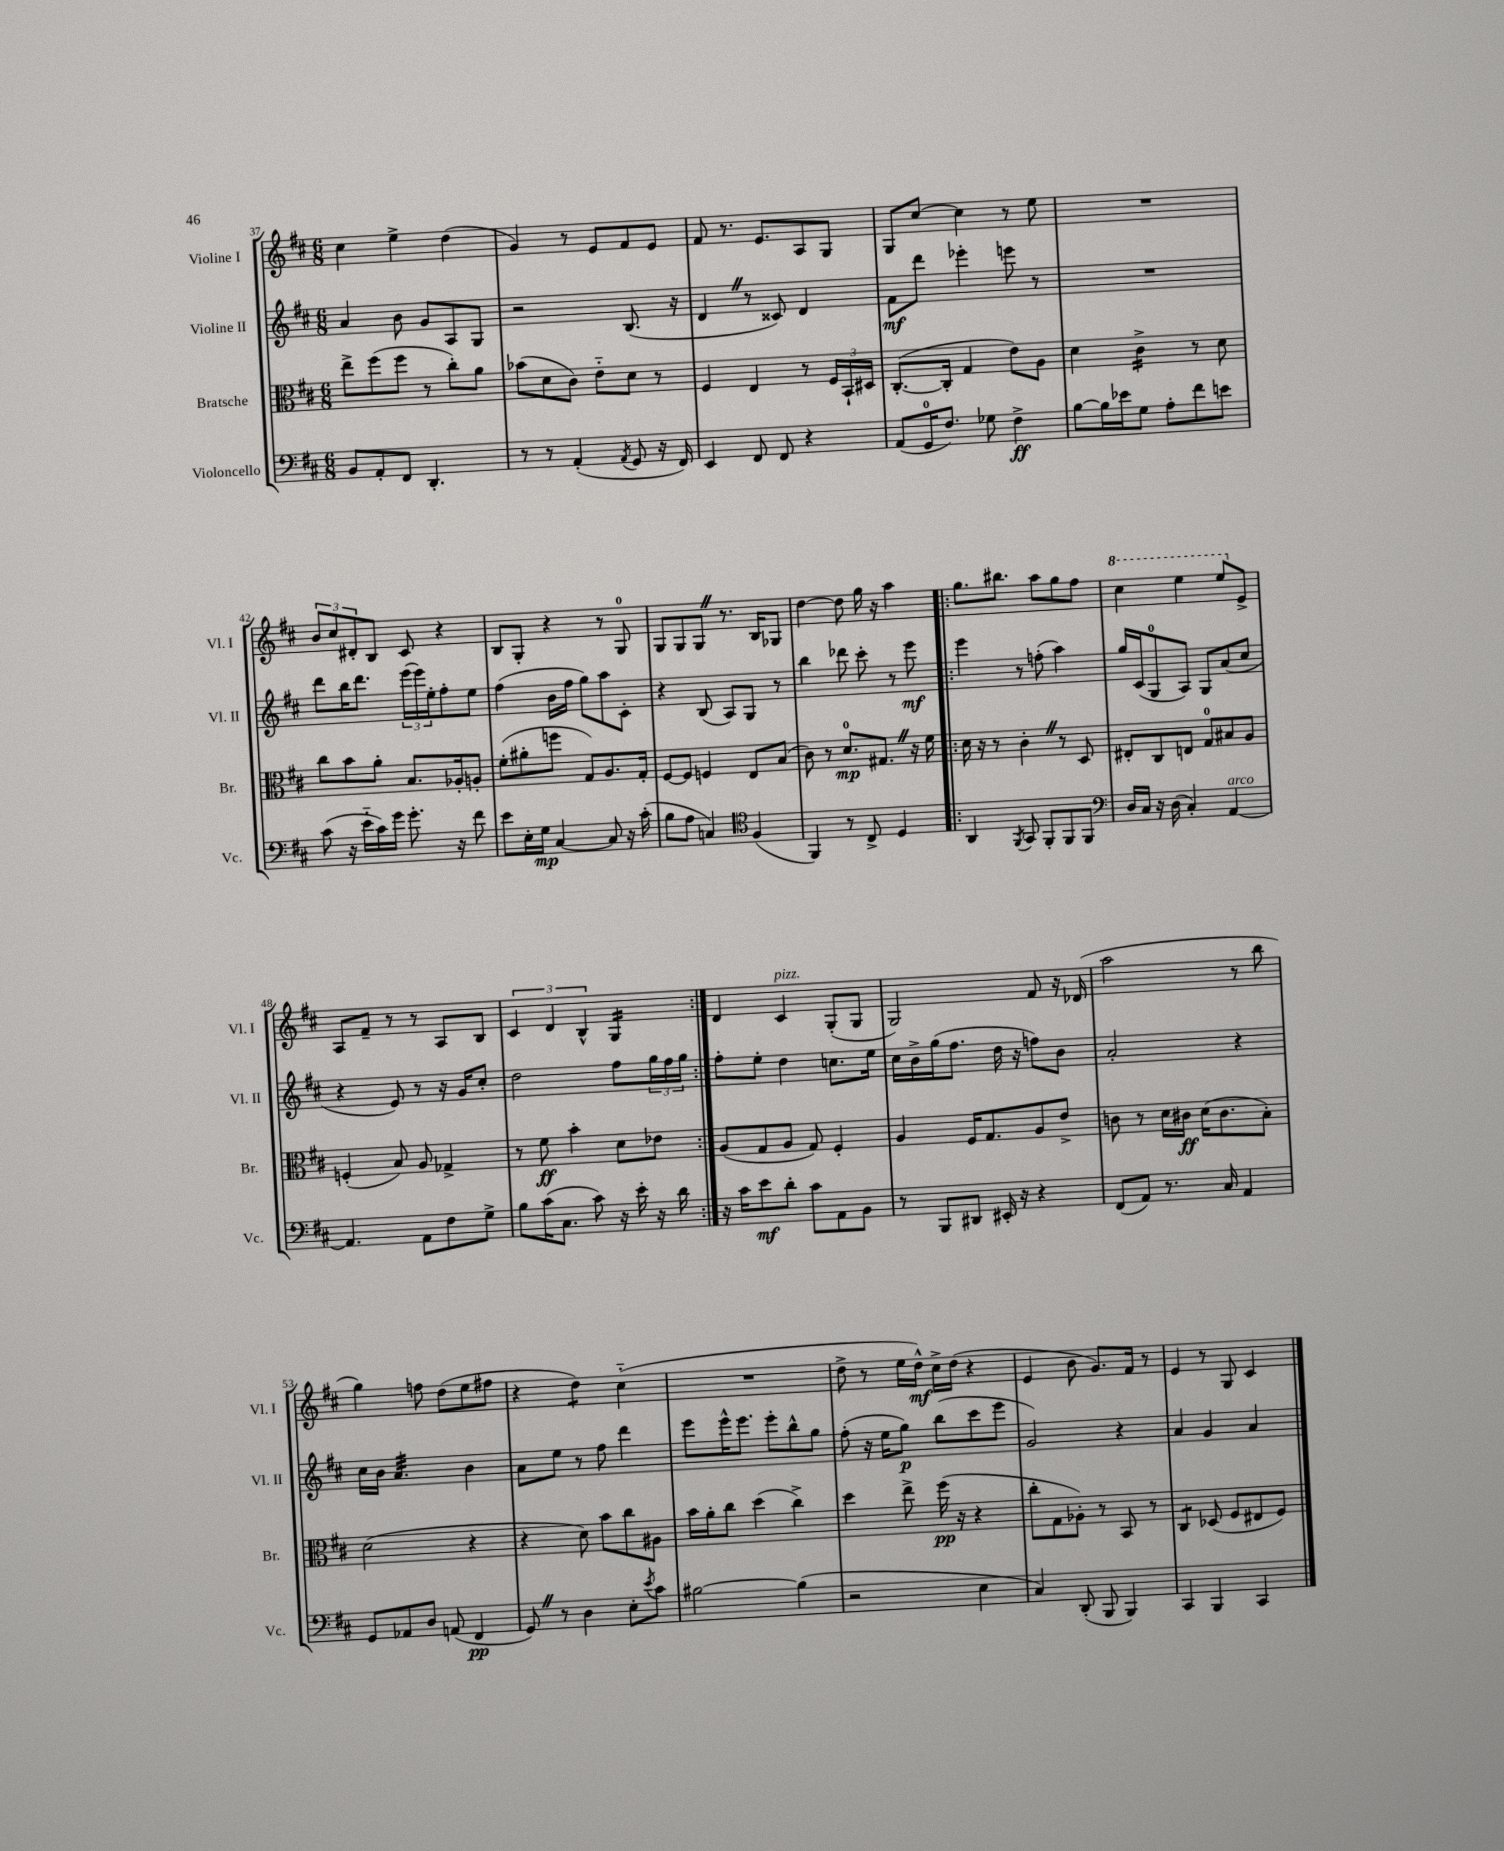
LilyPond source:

<<
\new StaffGroup <<
\new Staff = "s0" \with { instrumentName = "Violine I" shortInstrumentName = "Vl. I" } {
    \clef treble \key d \major \numericTimeSignature \time 6/8
    cis''4 e''4-> d''4( |
    g'4) r8 e'8 fis'8 e'8 |
    fis'8 r8. e'8. a8 g8 |
    g8 cis''8~ cis''4 r8 e''8 |
    R2. |
    \tuplet 3/2 { b'8 cis''8 dis'8-. } b8 cis'8 r4 |
    b8 g8-. r4 r8 g8-0 |
    g8 g8 g8 \once \override BreathingSign.text = \markup { \musicglyph "scripts.caesura.straight" } \breathe r8. b16 ges8 |
    d''4~ d''8 g''16 r16 a''4 |
    \repeat volta 2 { g''8. bis''8. a''8 g''8 fis''8 |
    \ottava #1 cis'''4 e'''4 e'''8 \ottava #0 e'8-> |
    a8 fis'8-- r8 r8 a8 b8 |
    \tuplet 3/2 { cis'4 d'4 b4-^ } g4:16 | }
    d'4 cis'4^\markup { \italic "pizz." } g8-.( g8 |
    g2) fis'8 r16 des'16( |
    a''2 r8 b''8 |
    g''4) f''8 d''8( e''8 fis''8 |
    r4 d''4:8) cis''4-_( |
    R2. |
    d''8-> r8 e''16 d''16-^\mf) cis''16-> d''16( r4 |
    e'4 b'8 g'8.) fis'16 r8 |
    e'4 r8 g8 cis'4 \bar "|." |
}
\new Staff = "s1" \with { instrumentName = "Violine II" shortInstrumentName = "Vl. II" } {
    \clef treble \key d \major \numericTimeSignature \time 6/8
    a'4 b'8 g'8 a8 g8 |
    r2 b8.( r16 |
    d'4 \once \override BreathingSign.text = \markup { \musicglyph "scripts.caesura.straight" } \breathe r8 cisis'8) d'4 |
    fis'8\mf d'''8 ees'''4-. e'''8 r8 |
    R2. |
    d'''8 b''16 d'''8. \tuplet 3/2 { e'''16( e'''16) e''16-. } fis''8-. e''8 |
    fis''4( b'16 fis''16 g''8) a''8 cis'8-. |
    r4 b8( a8) g8 r8 |
    b''4 des'''8 cis'''8-. r8 e'''8\mf |
    \repeat volta 2 { e'''4 r8 f''8-.( a''4) |
    g''16 cis'16( g8-0 a8) g8 a'8( cis''8 |
    r4 e'8) r8 r16 g'16 cis''8-. |
    d''2 fis''8 \tuplet 3/2 { g''16 fis''16 g''16 } | }
    fis''8-. e''8-. d''4 c''8. e''16 |
    cis''16 b'16-> g''16( fis''8. d''16 r16 f''8) b'8 |
    a'2-. r4 |
    cis''16 b'16 a'4.:32 b'4 |
    a'8 e''8 r8 fis''8 d'''4 |
    e'''8 e'''16-^ e'''8. e'''8-. b''8-^ g''8 |
    fis''8-.( r16 e''16 g''8\p) b''8( cis'''8 e'''8 |
    g'2) r4 |
    a'4 g'4 a'4 \bar "|." |
}
\new Staff = "s2" \with { instrumentName = "Bratsche" shortInstrumentName = "Br." } {
    \clef alto \key d \major \numericTimeSignature \time 6/8
    e''8-> fis''8( fis''8 r8 cis''8-.) a'8 |
    bes'8( d'8 cis'8) e'8-_ d'8 r8 |
    fis4 e4 r8 \tuplet 3/2 { fis16 b,16-! dis16 } |
    cis8.~-.( cis16-. g4 e'8) a8 |
    d'4 cis'4:16-> r8 d'8 |
    cis''8 b'8 a'8-. b8. aes16-. a8-. |
    fis'8-.( ais'8-. f''8 g8) a8. g16-. |
    fis8~ fis8 f4 e8 b8( |
    cis'8) r8 d'8.-0\mp gis8. \once \override BreathingSign.text = \markup { \musicglyph "scripts.caesura.straight" } \breathe r16 fis'16 |
    \repeat volta 2 { d'16 r16 r8 cis'4-. \once \override BreathingSign.text = \markup { \musicglyph "scripts.caesura.straight" } \breathe r8 d8 |
    eis8-. cis8 e8 g8-0 bis8 a8 |
    f4-.( b8) a8 ges4-> |
    r8 fis'8\ff b'4-. d'8 ees'8 | }
    a8( g8 a8 g8) fis4-. |
    a4 fis16 g8. a8 e'8-> |
    c'8 r8 d'16 cis'16\ff d'16( cis'8. b8-.) |
    d'2( r4 |
    r4 d'8) b'8 cis''8 ais8 |
    b'16 a'16-. cis''8 d''4( cis''4->) |
    d''4 e''8-> fis''16\pp( r16 r4 |
    cis''8-. g8 aes8-.) r8 b,8 r8 |
    cis4:8 des8( fis8 eis8 fis8) \bar "|." |
}
\new Staff = "s3" \with { instrumentName = "Violoncello" shortInstrumentName = "Vc." } {
    \clef bass \key d \major \numericTimeSignature \time 6/8
    b,8 a,8-. fis,8 d,4.-. |
    r8 r8 a,4-.( \acciaccatura { a,8 } g,8 r16 fis,16) |
    e,4 fis,8 fis,8 r4 |
    a,8( g,16-0 fis8.) ges8 fis4->\ff |
    b8~ b16 ees'16 g8 a8-. fis'8 e'8 |
    cis'8( r16 e'16-_ cis'16) g'16 g'8.-. r16 fis'8 |
    e'8 e16-. g16\mp cis4~ cis8 r16 cis'16-.( |
    b8 a8 c4) \clef tenor fis4( |
    fis,4) r8 cis8-> d4 |
    \repeat volta 2 { a,4 \acciaccatura { fis,8 } g,8 fis,8-. fis,8 fis,8 |
    \clef bass d16 cis16 r16 d16( cis4-.) a,4~^\markup { \italic "arco" } |
    a,4. a,8 fis8 g8-> |
    b8 cis'16( cis8. cis'8) r16 e'16-. r16 d'16 | }
    r16 cis'16 e'8\mf d'8-. cis'8 a,8 b,8 |
    r8 b,,8 dis,8 eis,16-. r16 r4 |
    fis,8( a,8) r8. cis16 a,4 |
    g,8 aes,8 d8 a,8( fis,4\pp |
    g,8) \once \override BreathingSign.text = \markup { \musicglyph "scripts.caesura.straight" } \breathe r8 d4 e8-. \acciaccatura { e'8 } cis'8 |
    bis2~ bis4( |
    r2 e4 |
    cis4) d,8-.( b,,8 b,,4) |
    cis,4 b,,4 cis,4 \bar "|." |
}
>>
>>
\layout { \context { \Score currentBarNumber = #37 } }
